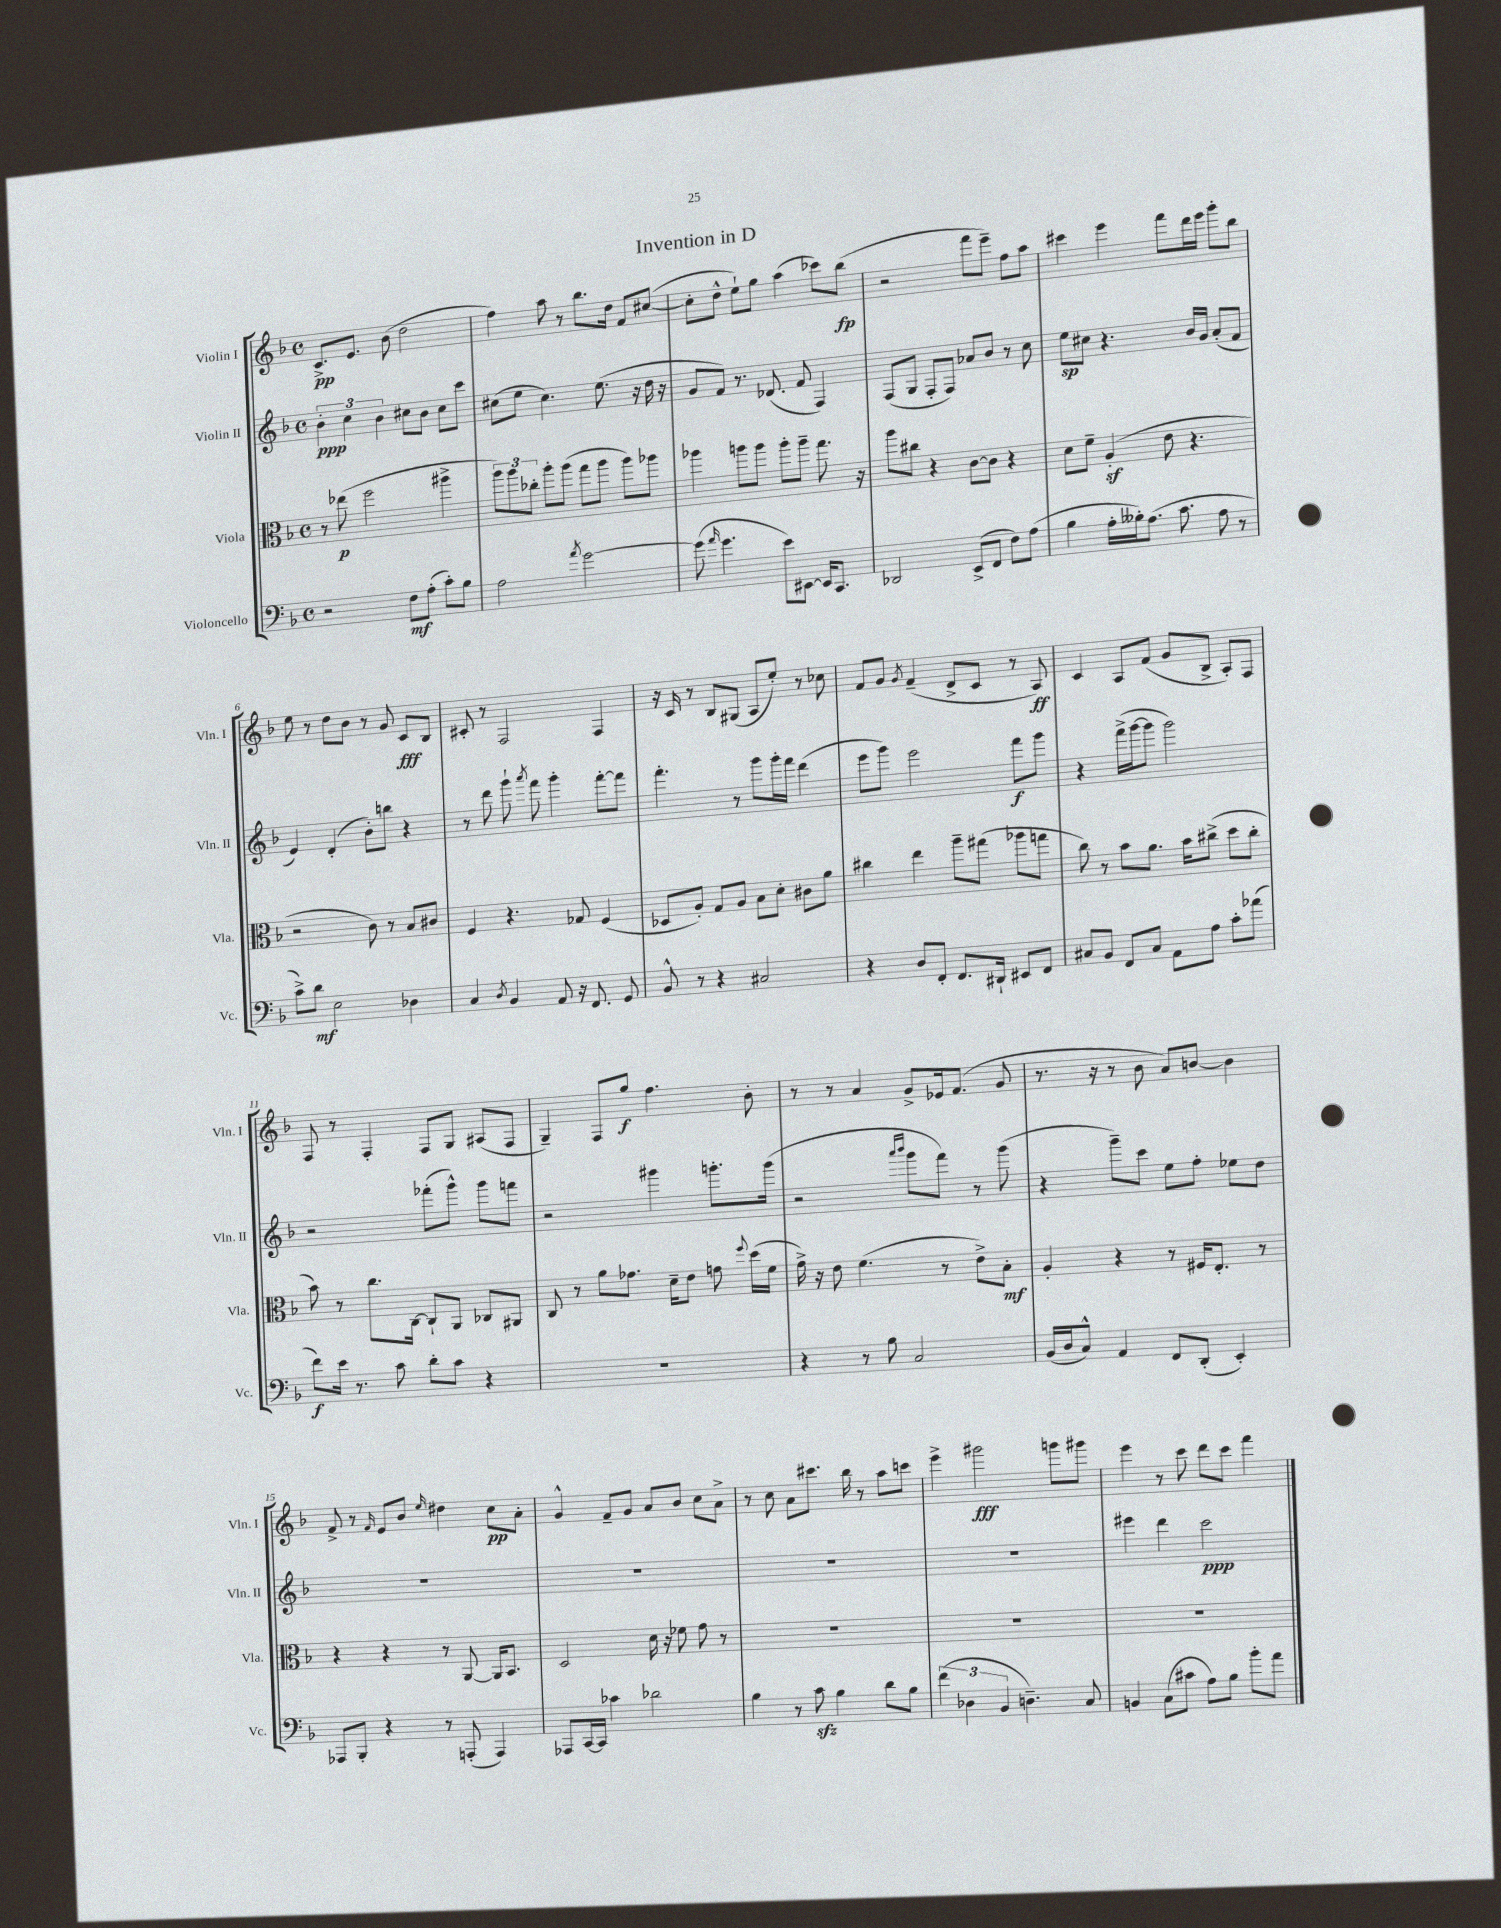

**kern	**dynam	**kern	**dynam	**kern	**dynam	**kern	**dynam
*part4	*part4	*part3	*part3	*part2	*part2	*part1	*part1
*staff4	*staff4	*staff3	*staff3	*staff2	*staff2	*staff1	*staff1
*I"Violoncello	*	*I"Viola	*	*I"Violin II	*	*I"Violin I	*
*I'Vc.	*	*I'Vla.	*	*I'Vln. II	*	*I'Vln. I	*
*clefF4	*	*clefC3	*	*clefG2	*	*clefG2	*
*k[b-]	*	*k[b-]	*	*k[b-]	*	*k[b-]	*
*M4/4	*	*M4/4	*	*M4/4	*	*M4/4	*
*met(c)	*	*met(c)	*	*met(c)	*	*met(c)	*
=1	=1	=1	=1	=1	=1	=1	=1
2r	.	8r	.	6b-'\	ppp	8.c^/L	pp
.	.	(8ee-X\	p	.	.	.	.
.	.	.	.	6cc\	.	.	.
.	.	.	.	.	.	8.e/J	.
.	.	2ff\	.	.	.	.	.
.	.	.	.	6b-\	.	.	.
.	.	.	.	.	.	(8b-\	.
8F\L	mf	.	.	8cc#X\L	.	2dd\	.
(8A'\J	.	.	.	8b-\J	.	.	.
8c'\L)	.	4aa#X^\	.	8cc#\L	.	.	.
8B-\J	.	.	.	8ccc\J	.	.	.
=2	=2	=2	=2	=2	=2	=2	=2
2A\	.	12aa\L)	.	(8cc#X\L	.	4ff\)	.
.	.	12aa\	.	.	.	.	.
.	.	.	.	8ee\J	.	.	.
.	.	12cc-X'\J	.	.	.	.	.
.	.	8aa'\L	.	4.cc#\)	.	8aa\	.
.	.	(8aa\J	.	.	.	8r	.
8qa/	.	.	.	.	.	.	.
[2g\	.	8gg\L	.	.	.	8.bb-\L	.
.	.	8aa\J	.	(8.ee\	.	.	.
.	.	.	.	.	.	16dd\Jk	.
.	.	8aa\L)	.	.	.	8f/L	.
.	.	.	.	16r	.	.	.
.	.	8aa-X\J	.	16dd\	.	([8cc#X/J	.
.	.	.	.	16r	.	.	.
=3	=3	=3	=3	=3	=3	=3	=3
(8g\]	.	4aa-X\	.	8g/L	.	8cc#'\L]	.
16qqa/	.	.	.	.	.	.	.
4.g\	.	.	.	8f/J)	.	8dd^^\J	.
.	.	8aan\L	.	8.r	.	8ee`\L)	.
.	.	8aa\J	.	.	.	8gg\J	.
.	.	.	.	(8.d-X/	.	.	.
8e\L)	.	8aa'\L	.	.	.	(4aa\	.
[8EE#X\J	.	8aa~\J	.	8f/	.	.	.
16EE#/KL]	.	8.gg\	.	4F/)	.	8ccc-X\L)	.
8.CC/J	.	.	.	.	.	.	.
.	.	.	.	.	.	(8bb-\J	fp
.	.	16r	.	.	.	.	.
=4	=4	=4	=4	=4	=4	=4	=4
2DD-X/	.	8aa\L	.	(8F/L	.	2r	.
.	.	8cc#X\J	.	8G/J	.	.	.
.	.	4r	.	8F'/L	.	.	.
.	.	.	.	8F/J)	.	.	.
(8EE^/L	.	[8c\L	.	8a-X/L	.	8fff\L	.
8FF/J	.	8c\J]	.	8b-/J	.	8eee~\J)	.
8F\L)	.	4r	.	8r	.	8ff\L	.
(8A\J	.	.	.	8cc\	.	8aa\J	.
=5	=5	=5	=5	=5	=5	=5	=5
4B-\	.	8d\L	.	8ee\L	sp	4ccc#X\	.
.	.	8f~\J	.	8cc#X\J	.	.	.
16A'\LL	.	(4Az'/	.	4.r	.	4eee\	.
16B--X'\J)	.	.	.	.	.	.	.
(8.A\J	.	.	.	.	.	.	.
.	.	8e\	.	.	.	8fff\L	.
8.c\	.	.	.	.	.	.	.
.	.	4.r	.	16b-/LL	.	16ddd\L	.
.	.	.	.	16g/JJ	.	16eee\JJ	.
8A\	.	.	.	(8a'/L	.	8ggg'\L	.
8r	.	.	.	8f/J	.	8bb-\J	.
!!LO:LB:g=z
=6	=6	=6	=6	=6	=6	=6	=6
8c^\L)	.	2r	.	4e/)	.	8ee\	.
8d\J	mf	.	.	.	.	8r	.
2E\	.	.	.	(4d'/	.	8dd\L	.
.	.	.	.	.	.	8b-\J	.
.	.	8c\)	.	8b-'\L)	.	8r	.
.	.	8r	.	8bbn\J	.	8g/	.
4D-X\	.	8B-/L	.	4r	.	8c/L	fff
.	.	8c#X/J	.	.	.	8B-/J	.
=7	=7	=7	=7	=7	=7	=7	=7
4C/	.	4F/	.	8r	.	8c#X'/	.
.	.	.	.	8ddd\	.	8r	.
8qD/	.	.	.	.	.	.	.
4BB-/	.	4.r	.	8ggg`\	.	2F/	.
.	.	.	.	8qaaa/	.	.	.
.	.	.	.	8fff\	.	.	.
8AA/	.	.	.	4ggg'\	.	.	.
16r	.	8G-X/	.	.	.	.	.
8.FF/	.	.	.	.	.	.	.
.	.	(4F/	.	[8fff'\L	.	4F/	.
8GG/	.	.	.	8fff\J]	.	.	.
=8	=8	=8	=8	=8	=8	=8	=8
8BB-^^/	.	8D-X/L	.	4.fff'\	.	16r	.
.	.	.	.	.	.	16c/	.
8r	.	8A'/J)	.	.	.	8r	.
4r	.	8G/L	.	.	.	8B-/L	.
.	.	8A/J	.	8r	.	(8G#X/J	.
2C#X/	.	8B-\L	.	8ggg\L	.	8A/L	.
.	.	8d'\J	.	16ggg'\L	.	8ee'/J)	.
.	.	.	.	16fff\JJ	.	.	.
.	.	8c#X\L	.	(4ddd\	.	8r	.
.	.	8a\J	.	.	.	8cc-X\	.
=9	=9	=9	=9	=9	=9	=9	=9
4r	.	4cc#X\	.	8eee\L	.	8f/L	.
.	.	.	.	8ggg\J)	.	8g/J	.
.	.	.	.	.	.	8qg/	.
8D/L	.	4ee\	.	2eee\	.	(4f~/	.
8FF'/J	.	.	.	.	.	.	.
8.FF/L	.	8aa~\L	.	.	.	8d^/L	.
.	.	(8gg#X\J	.	.	.	8c/J	.
16DD#X`/Jk	.	.	.	.	.	.	.
8EE#X/L	.	8aa-X\L	.	8fff\L	f	8r	.
8FF/J	.	8ggn\J	.	8ggg\J	.	8A/)	ff
=10	=10	=10	=10	=10	=10	=10	=10
8C#X/L	.	8cc\)	.	4r	.	4c/	.
8BB-/J	.	8r	.	.	.	.	.
8FF/L	.	8b-\L	.	(16fff^\LL	.	8A/L	.
.	.	.	.	[16ggg\J	.	.	.
8C#/J	.	8.a\J	.	8ggg\J]	.	(8f/J	.
8AA\L	.	.	.	2ggg\)	.	8g/L	.
.	.	16b-\KL	.	.	.	.	.
8A\J	.	(8cc#X^\J	.	.	.	8B-^/J	.
8c'\L	.	8dd\L	.	.	.	8A'/L)	.
(8a-X\J	.	8cc#'\J	.	.	.	8F/J	.
!!LO:LB:g=z
=11	=11	=11	=11	=11	=11	=11	=11
8f\L)	f	8b-\)	.	2r	.	8F/	.
16e\Jk	.	8r	.	.	.	8r	.
8.r	.	.	.	.	.	.	.
.	.	8.cc\L	.	.	.	4F'/	.
8c\	.	.	.	.	.	.	.
.	.	[16C\Jk	.	.	.	.	.
8d'\L	.	8C`/L]	.	(8fff-X'\L	.	8F/L	.
8c\J	.	8AA/J	.	8ggg^^\J)	.	8G/J	.
4r	.	8C-X/L	.	8ggg\L	.	(8A#X/L	.
.	.	8AA#X/J	.	8fffn\J	.	8F/J	.
=12	=12	=12	=12	=12	=12	=12	=12
1r	.	8C/	.	2r	.	4G~/)	.
.	.	8r	.	.	.	.	.
.	.	8a\L	.	.	.	8F/L	.
.	.	8.g-X\J	.	.	.	8gg/J	f
.	.	.	.	4ggg#X\	.	4.ff\	.
.	.	16d~\KL	.	.	.	.	.
.	.	8e\J	.	.	.	.	.
.	.	8gn\	.	8.gggn'\L	.	.	.
.	.	8qqff/	.	.	.	.	.
.	.	(16dd\LL	.	.	.	8b-'\	.
.	.	16f\JJ	.	(16ggg\Jk	.	.	.
=13	=13	=13	=13	=13	=13	=13	=13
4r	.	16g^\)	.	2r	.	8r	.
.	.	16r	.	.	.	.	.
.	.	8e\	.	.	.	8r	.
8r	.	(4.f\	.	.	.	4a/	.
8B-\	.	.	.	.	.	.	.
.	.	.	.	16qqaaa/LL	.	.	.
.	.	.	.	16qqbbb-/JJ	.	.	.
2C/	.	.	.	8ggg\L	.	8g^/L	.
.	.	8r	.	8fff\J)	.	16e-X/k	.
.	.	.	.	.	.	(8.f/J	.
.	.	8e^\L)	.	8r	.	.	.
.	.	8B-'\J	mf	(8ggg\	.	8g/	.
=14	=14	=14	=14	=14	=14	=14	=14
(16BB-/LL	.	4A'/	.	4r	.	8.r	.
16D/J	.	.	.	.	.	.	.
8C^^/J)	.	.	.	.	.	.	.
.	.	.	.	.	.	16r	.
4AA/	.	4r	.	8ggg~\L)	.	8r	.
.	.	.	.	8ccc\J	.	8b-\	.
8FF/L	.	8r	.	8ee\L	.	8a/L)	.
(8DD'/J	.	16F#X/KL	.	8ff'\J	.	[8bn/J	.
.	.	8.E'/J	.	.	.	.	.
4EE'/)	.	.	.	8ee-X\L	.	4b\]	.
.	.	8r	.	8dd\J	.	.	.
!!LO:LB:g=z
=15	=15	=15	=15	=15	=15	=15	=15
8AAA-X/L	.	4r	.	1r	.	8f^/	.
8BBB-'/J	.	.	.	.	.	8r	.
.	.	.	.	.	.	16qqf/	.
4r	.	4r	.	.	.	8e/L	.
.	.	.	.	.	.	8b-/J	.
.	.	.	.	.	.	16qqee/	.
8r	.	8r	.	.	.	4dd#X\	.
(8AAAn'/	.	[8AA/	.	.	.	.	.
4AAA/)	.	16AA/KL]	.	.	.	8cc\L	pp
.	.	8.BB-/J	.	.	.	.	.
.	.	.	.	.	.	8a'\J	.
=16	=16	=16	=16	=16	=16	=16	=16
8AAA-X/L	.	2D/	.	1r	.	4g^^/	.
[16CC/L	.	.	.	.	.	.	.
16CC/JJ]	.	.	.	.	.	.	.
4c-X\	.	.	.	.	.	8f~/L	.
.	.	.	.	.	.	8g/J	.
2d-X\	.	16d\	.	.	.	8a/L	.
.	.	16r	.	.	.	.	.
.	.	8f-X\	.	.	.	8b-/J	.
.	.	8g\	.	.	.	8cc\L	.
.	.	8r	.	.	.	8a^\J	.
=17	=17	=17	=17	=17	=17	=17	=17
4B-\	.	1r	.	1r	.	8r	.
.	.	.	.	.	.	8cc\	.
8r	.	.	.	.	.	8a\L	.
8czz\	.	.	.	.	.	8.ccc#X\J	.
4B-\	.	.	.	.	.	.	.
.	.	.	.	.	.	16bb-\	.
.	.	.	.	.	.	8r	.
8d\L	.	.	.	.	.	8aa\L	.
8B-\J	.	.	.	.	.	8cccn\J	.
=18	=18	=18	=18	=18	=18	=18	=18
(6f\	.	1r	.	1r	.	4eee^\	.
6D-X\	.	.	.	.	.	.	.
.	.	.	.	.	.	2ggg#X\	fff
6BB-/	.	.	.	.	.	.	.
4.Dn~\)	.	.	.	.	.	.	.
.	.	.	.	.	.	8gggn\L	.
8C/	.	.	.	.	.	8ggg#X\J	.
=19	=19	=19	=19	=19	=19	=19	=19
4BBn/	.	1r	.	4eee#X\	.	4eee\	.
(8C\L	.	.	.	4ddd\	.	8r	.
8c#X\J	.	.	.	.	.	8ccc\	.
8A\L)	.	.	.	2ccc\	ppp	8ddd\L	.
8B-\J	.	.	.	.	.	8ccc\J	.
8b-'\L	.	.	.	.	.	4fff\	.
8a\J	.	.	.	.	.	.	.
==	==	==	==	==	==	==	==
*-	*-	*-	*-	*-	*-	*-	*-
